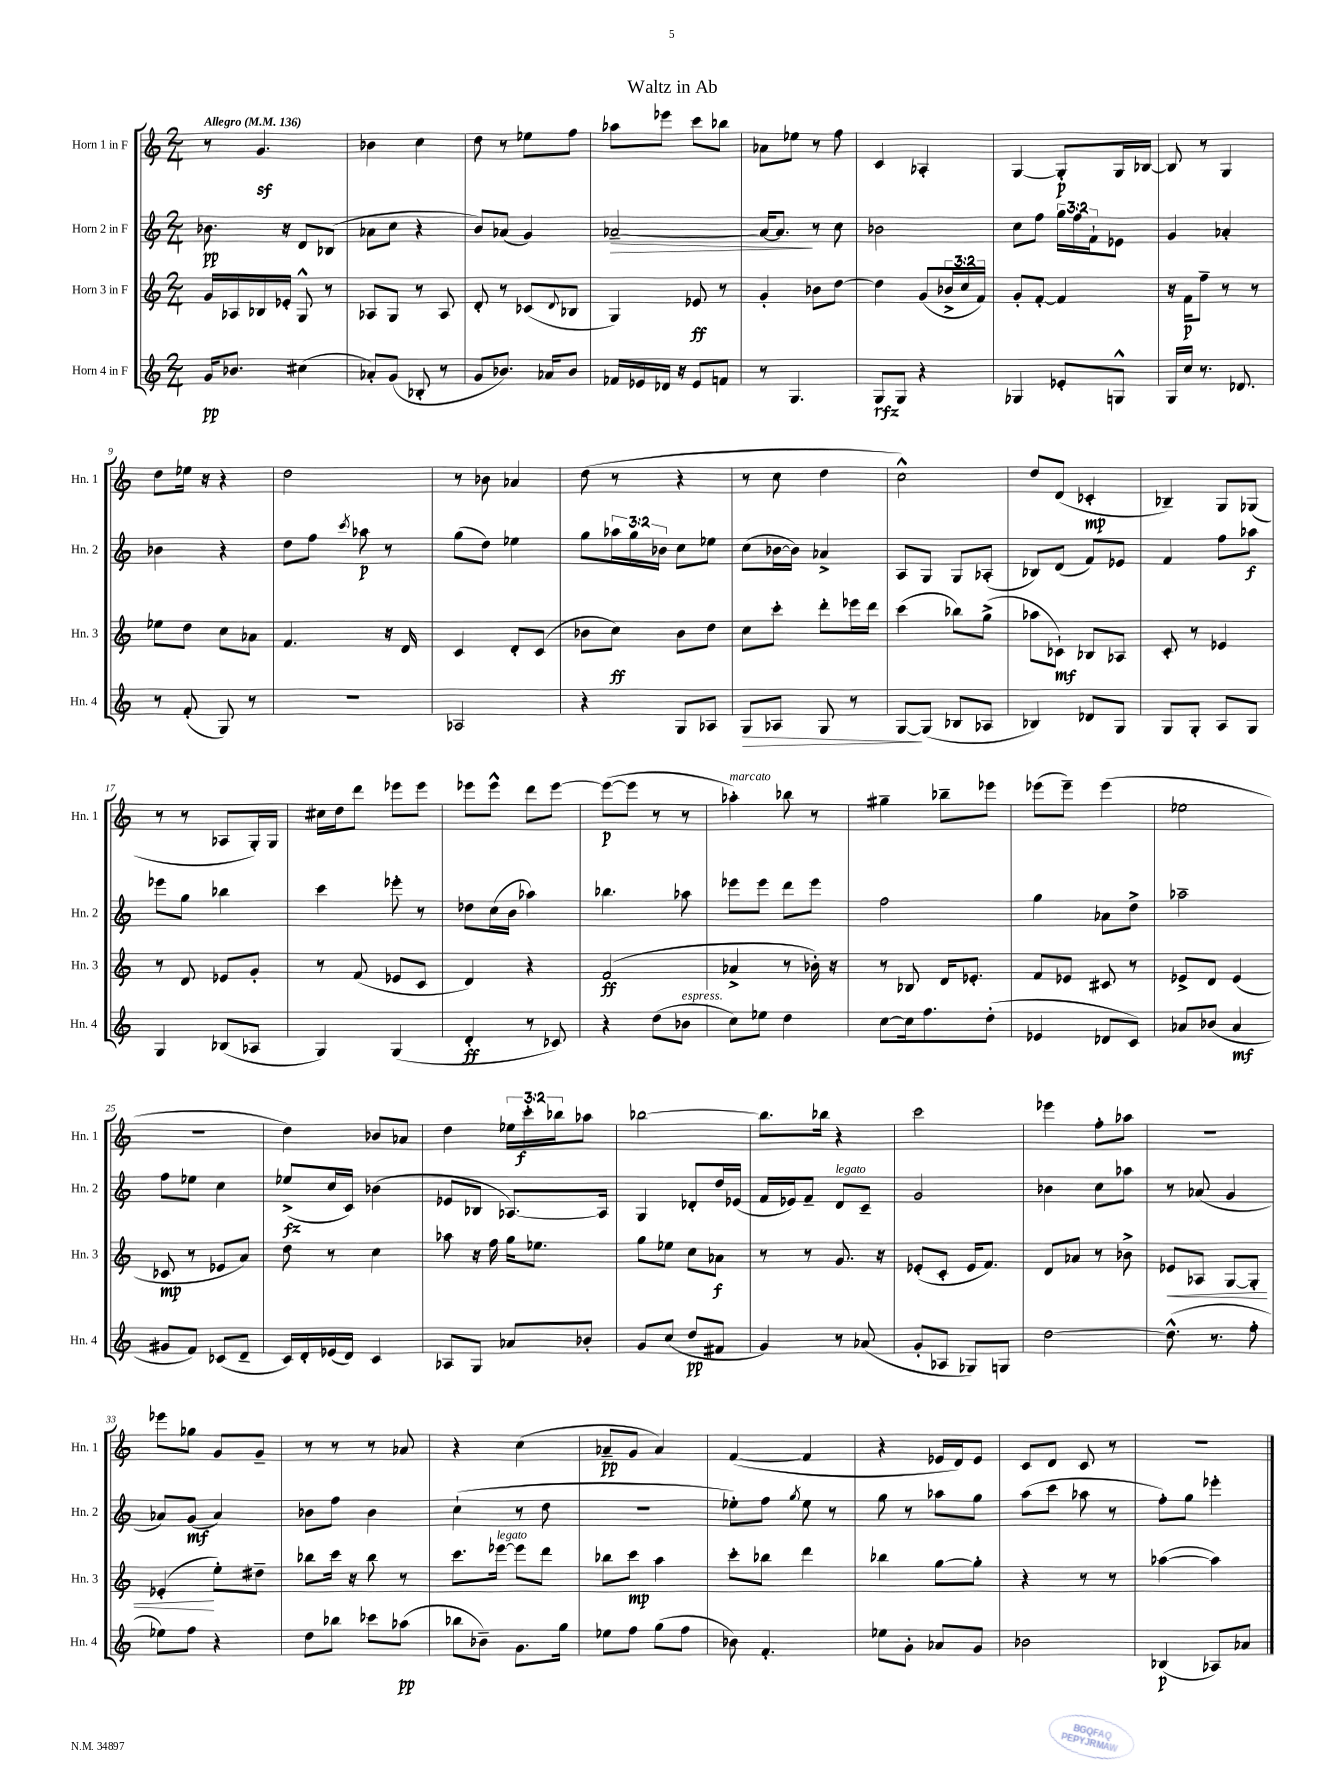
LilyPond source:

\header { title = "Waltz in Ab" }
<<
\new StaffGroup <<
\new Staff = "s0" \with { instrumentName = "Horn 1 in F" shortInstrumentName = "Hn. 1" } {
    \clef treble \key c \major \numericTimeSignature \time 2/4 \override Staff.TupletNumber.text = #tuplet-number::calc-fraction-text \tempo "Allegro" 4 = 136
    r8 g'4.\sf |
    bes'4 c''4 |
    d''8 r8 ees''8 f''8 |
    aes''8 ees'''8 c'''8 bes''8 |
    aes'8 ees''8 r8 f''8 |
    c'4 aes4-. |
    g4~ g8-.\p g16 bes16~ |
    bes8 r8 g4 |
    d''8 ees''16 r16 r4 |
    d''2 |
    r8 bes'8 aes'4 |
    d''8( r8 r4 |
    r8 c''8 d''4 |
    c''2-^) |
    d''8 d'8( ces'4-.\mp |
    bes4--) g8 ges8( |
    r8 r8 aes8 g16-.) g16 |
    cis''16 d''16 d'''8 ees'''8 ees'''8 |
    ees'''8 ees'''8-^ d'''8 ees'''8~ |
    ees'''8~\p( ees'''8 r8 r8 |
    aes''4-.^\markup { \italic "marcato" }) bes''8 r8 |
    gis''4-- bes''8-- ees'''8 |
    ees'''8( ees'''8--) ees'''4( |
    ees''2 |
    R2 |
    d''4) bes'8 aes'8 |
    d''4 \tuplet 3/2 { ees''16 c'''16-.\f bes''16 } aes''8 |
    bes''2~ |
    bes''8. bes''16 r4 |
    c'''2 |
    ees'''4 f''8-. aes''8 |
    R2 |
    ees'''8 ges''8 g'8 g'8-- |
    r8 r8 r8 aes'8 |
    r4 c''4( |
    aes'8--\pp g'8 aes'4) |
    f'4~( f'4 |
    r4 ees'16 d'16) ees'8 |
    c'8 d'8 c'8 r8 |
    R2 \bar "|." |
}
\new Staff = "s1" \with { instrumentName = "Horn 2 in F" shortInstrumentName = "Hn. 2" } {
    \clef treble \key c \major \numericTimeSignature \time 2/4 \override Staff.TupletNumber.text = #tuplet-number::calc-fraction-text
    bes'8.\pp r16 d'8 bes8( |
    aes'8 c''8 r4 |
    b'8) aes'8( g'4) |
    aes'2~--\> |
    aes'16~ aes'8.\! r8 c''8 |
    bes'2 |
    c''8 f''8 \tuplet 3/2 { g''16 f''16 f'16-! } ees'8 |
    g'4 aes'4-. |
    bes'4 r4 |
    d''8 f''8 \acciaccatura { c'''8 } aes''8\p r8 |
    g''8( d''8) ees''4 |
    g''8 \tuplet 3/2 { aes''16 g''16 bes'16 } c''8 ees''8 |
    c''8( bes'16~ bes'16) aes'4-> |
    a8 g8 g8 aes8-.( |
    bes8) d'8( f'8) ees'8 |
    f'4 f''8 aes''8\f |
    ees'''8 g''8 bes''4 |
    c'''4 ees'''8-. r8 |
    des''8 c''16( b'16 aes''4) |
    bes''4. aes''8 |
    ees'''8 ees'''8 d'''8 ees'''8 |
    f''2 |
    g''4 aes'8 d''8-> |
    aes''2-- |
    f''8 ees''8 c''4 |
    ees''8->\fz( c''16 c'16) bes'4( |
    ees'8 bes8 aes8.~) aes16 |
    g4 des'8-. d''16 ees'16( |
    f'16 ees'16) f'8-- d'8^\markup { \italic "legato" } c'8-- |
    g'2 |
    bes'4 c''8 aes''8 |
    r8 aes'8( g'4 |
    aes'8) g'8\mf( aes'4) |
    bes'8 f''8 bes'4 |
    c''4-!( r8 d''8 |
    R2 |
    ees''8-.) f''8 \acciaccatura { g''8 } ees''8 r8 |
    g''8 r8 aes''8 g''8 |
    a''8( c'''8 aes''8 r8 |
    f''8-.) g''8 ees'''4-. \bar "|." |
}
\new Staff = "s2" \with { instrumentName = "Horn 3 in F" shortInstrumentName = "Hn. 3" } {
    \clef treble \key c \major \numericTimeSignature \time 2/4 \override Staff.TupletNumber.text = #tuplet-number::calc-fraction-text
    g'16 aes16 bes16 ees'16-. g8-^ r8 |
    aes8 g8 r8 aes8 |
    d'8-. r8 ces'8( \appoggiatura { d'8 } bes8 |
    g4) ees'8\ff r8 |
    g'4-. bes'8 d''8~ |
    d''4 g'8( \tuplet 3/2 { bes'16-> c''16 f'16) } |
    g'8-. f'8~-. f'4 |
    r16 f'16\p f''8-- r8 r8 |
    ees''8 d''8 c''8 aes'8 |
    f'4. r16 d'16 |
    c'4 d'8-. c'8( |
    bes'8 c''8\ff) bes'8 d''8 |
    c''8 c'''8-. d'''8-. ees'''16 d'''16 |
    c'''4( bes''8) g''8->( |
    aes''8 ces'8-!\mf) bes8 aes8 |
    c'8-. r8 ees'4 |
    r8 d'8 ees'8 g'8-. |
    r8 f'8( ees'8 c'8 |
    d'4) r4 |
    f'2\ff( |
    aes'4-> r8 bes'16-.) r16 |
    r8 bes8 d'16 ees'8.-. |
    f'8 ees'8 cis'8 r8 |
    ees'8-> d'8 ees'4( |
    ces'8\mp r8 ees'8 a'8) |
    d''8 r8 c''4 |
    aes''8 r16 f''16 g''16 ees''8. |
    g''8 ees''8 c''8 aes'8\f |
    r8 r8 g'8. r16 |
    ees'8-.( c'8-. ees'16 f'8.) |
    d'8 aes'8 r8 bes'8-> |
    ees'8\< aes8 g8~ g8-. |
    ees'4-.\!( e''8-.) dis''8-- |
    bes''8 c'''16 r16 bes''8 r8 |
    c'''8. ees'''16~^\markup { \italic "legato" } ees'''8 d'''8 |
    bes''8 c'''8\mp a''4 |
    c'''8-. bes''8 d'''4 |
    bes''4 g''8~ g''8-. |
    r4 r8 r8 |
    aes''4~( aes''4) \bar "|." |
}
\new Staff = "s3" \with { instrumentName = "Horn 4 in F" shortInstrumentName = "Hn. 4" } {
    \clef treble \key c \major \numericTimeSignature \time 2/4
    g'16\pp bes'8. cis''4( |
    aes'8-.) g'8( bes8-. r8 |
    g'8 bes'8.) aes'16 bes'8 |
    fes'16 ees'16 des'16 r16 ees'8 f'8 |
    r8 g4. |
    g8\rfz g8 r4 |
    ges4 ees'8-. g8-^ |
    g16 c''16 r8. des'8. |
    r8 f'8-.( g8) r8 |
    R2 |
    aes2 |
    r4 g8 aes8 |
    g8\> aes8 g8 r8 |
    g8~\! g8( bes8 aes8 |
    bes4) des'8 g8 |
    g8 g8-. a8 g8 |
    g4 bes8( aes8 |
    g4) g4( |
    d'4-.\ff r8 ces'8) |
    r4 d''8( bes'8^\markup { \italic "espress." } |
    c''8) ees''8 d''4 |
    c''8~ c''16 f''8. d''8-.( |
    ees'4 des'8 c'8) |
    aes'8 bes'8( aes'4\mf |
    gis'8 f'8) ces'8( d'8-- |
    c'16) d'16-. ees'16( d'16) c'4 |
    aes8 g8 aes'8 bes'8-. |
    g'8 c''8( d''8\pp fis'8 |
    g'4) r8 aes'8( |
    g'8-. aes8 ges8) g8 |
    d''2~ |
    d''8.-^( r8. f''8-. |
    ees''8) f''8 r4 |
    d''8 bes''8 ces'''8 aes''8\pp( |
    bes''8 bes'8--) g'8. g''16 |
    ees''8 f''8 g''8( f''8 |
    bes'8) f'4.-. |
    ees''8 g'8-. aes'8 g'8 |
    bes'2 |
    bes4\p( aes8) aes'8 \bar "|." |
}
>>
>>
